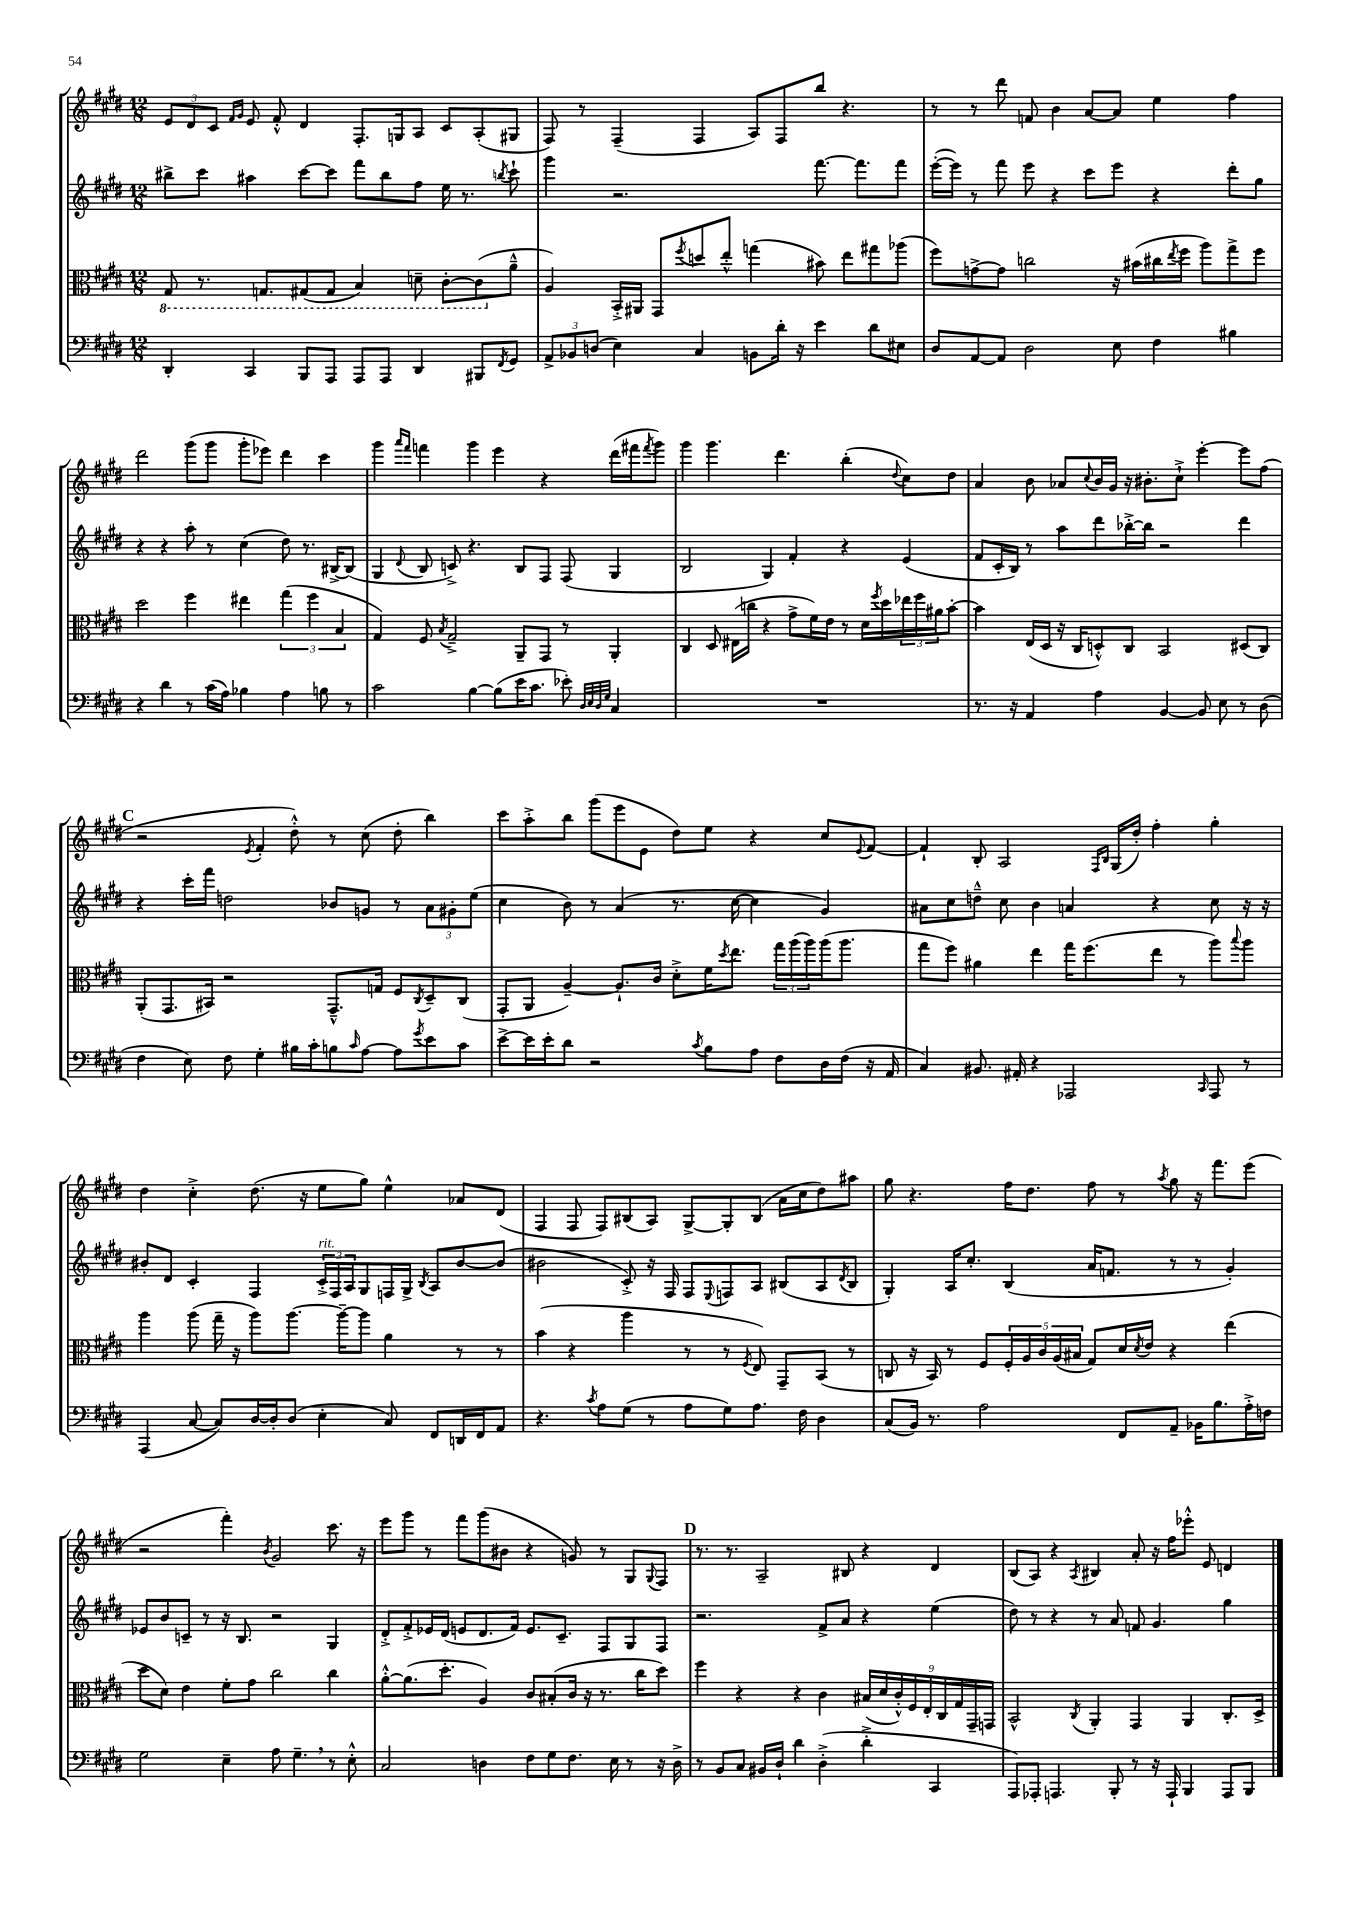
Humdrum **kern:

**kern	**kern	**kern	**kern
*staff4	*staff3	*staff2	*staff1
*clefF4	*clefC3	*clefG2	*clefG2
*k[f#c#g#d#]	*k[f#c#g#d#]	*k[f#c#g#d#]	*k[f#c#g#d#]
*M12/8	*M12/8	*M12/8	*M12/8
4DD#'/	8GG#/	8bb#^\L	12e/L
.	.	.	12d#/
.	8.r	8ccc#\J	.
.	.	.	12c#/J
.	.	.	16qqf#/LL
.	.	.	16qqg#/JJ
4CC#/	.	4aa#\	8e/
.	8.GG/L	.	.
.	.	.	8f#'^^/
8BBB/L	(8GG#/	[8ccc#\L	4d#/
8AAA/J	8GG#/J	8ccc#\]J	.
8AAA/L	4BB/)	8fff#\L	8.F#'/L
8AAA/J	.	8bb#\	.
.	.	.	16G/k
4DD#/	8D~\	8ff#\J	8A/J
.	[8C#'\L	16ee\	8c#/L
.	.	8.r	.
8BBB#/L	(8C#\]	.	(8A'/
8qFF#/	.	8qbb/	.
8GG#/J	8a~^^\J	8ccc#`\	8G#/J
=	=	=	=
12AA^/L	4A/)	4ggg#\	8F#/)
12BB-/	.	.	.
.	.	.	8r
(12D/J	.	.	.
4E\)	16BB'^/LL	2.r	(4F#~/
.	16AA#/JJ	.	.
.	8GG#/L	.	.
.	8qff#/	.	.
4C#/	8dd/	.	4F#/
.	8ee'^^/J	.	.
8BB\L	(4gg\	.	8A/L)
16d#'\Jk	.	.	8F#/
16r	.	.	.
4e\	8b#\)	[8.fff#\	8bb/J
.	8ee\L	.	4.r
.	.	8.fff#\]L	.
8d#\L	8gg#\	.	.
8E#\J	(8aa-\J	8fff#\J	.
=	=	=	=
8D#/L	8ff#\L)	([16eee'\LL	8r
.	.	16eee\]JJ)	.
[8AA/	[8g^\	8r	8r
8AA/]J	8g\]J	8fff#\	8ddd#\
2D#\	2cc\	8eee\	8f/
.	.	4r	4b\
.	.	8ccc#\L	[8a/L
8E\	16r	8eee\J	8a/]J
.	(16b#\LL	.	.
4F#\	16cc#\	4r	4ee\
.	8qee/	.	.
.	16ff#\JJ	.	.
.	8aa\L)	.	.
4B#\	8gg#^\	8ddd#'\L	4ff#\
.	8ff#\J	8gg#\J	.
=	=	=	=
4r	2dd#\	4r	2ddd#\
4d#\	.	4r	.
8r	4ff#\	8aa'\	(8ggg#\L
(16c#\LL	.	8r	8ggg#\J
16A\JJ)	.	.	.
4B-\	4ee#\	(4cc#\	8ggg#'\L
.	.	.	8eee-\J)
4A\	(6gg#\	8dd#\)	4ddd#\
.	.	8.r	.
.	6ff#\	.	.
8B\	.	.	4ccc#\
.	.	[16B#^/LK	.
.	6B/	.	.
8r	.	(8B#/]J	.
=	=	=	=
2c#\	4G#/)	4G#/	4ggg#\
.	.	.	16qqaaa/LL
.	.	8qqd#/	16qqfff#/JJ
.	8F#/	8B/	4fff\
.	8qB/	.	.
.	2G#~^/	8c^/)	.
[4B\	.	4.r	4ggg#\
(8B\]L	.	.	4eee\
16e\K	8AA~/L	8B/L	.
8.c#\J	.	.	.
.	8GG#/J	8F#/J	4r
8e-'\)	8r	(8F#/	.
32qqD#/LLL	.	.	.
32qqE/	.	.	.
32qqD#/	.	.	.
32qqG#/JJJ	.	.	.
4C#/	4AA'/	4G#/	(16ddd#\LL
.	.	.	16fff#\J
.	.	.	8qfff#/
.	.	.	8ggg#\J)
=	=	=	=
1.r	4C#/	2B/	4ggg#\
.	8D#/	.	4.ggg#\
.	(16E#\LL	.	.
.	16cc\JJ	.	.
.	4r	4G#/)	.
.	.	.	4.ddd#\
.	8g#^\L	4f#'/	.
.	16f#\L)	.	.
.	16e\JJ	.	.
.	8r	4r	(4bb'\
.	16d#\LL	.	.
.	8qff#/	.	.
.	16dd#\	.	.
.	.	.	8qqdd#/
.	24ee-\	(4e/	8cc#\L)
.	24ff#\	.	.
.	24a#\J	.	.
.	[8b'\J	.	8dd#\J
=	=	=	=
8.r	4b\]	8f#/L	4a/
.	.	16c#'/L	.
16r	.	16B/JJ)	.
4AA/	(16E/LL	8r	8b\
.	16D#/JJ	.	.
.	16r	8aa\L	8a-/L
.	16C#/LK	.	.
.	.	.	8qqcc#/
4A\	8D'^^/)	8ddd#\	16b/L
.	.	.	16g#/JJ
.	8C#/J	[16bb-'^\L	16r
.	.	16bb-\]JJ	8.b#'\L
[4BB/	2BB/	2r	.
.	.	.	8cc#`^\J
8BB/]	.	.	[4eee'\
8E\	.	.	.
8r	(8D#/L	4ddd#\	8eee\]L
(8D#\	8C#/J)	.	(8ff#\J
=	=	=	=
4F#\	(8AA'/L	4r	2r
.	8.GG#/	.	.
8E\)	.	16ccc#'\LL	.
.	16BB#/Jk)	16fff#\JJ	.
8F#\	2r	2dd\	.
.	.	.	8qe/
4G#'\	.	.	4f#'/
16B#\LL	.	.	8dd#'^^\)
16c#'\J	.	.	.
8B\	8.GG#~^^/L	8b-/L	8r
16qqc#/	.	.	.
[8A\J	.	8g/J	(8cc#\
.	16G/Jk	.	.
8A\]L	8F#/L	8r	8dd#'\
8qg#/	8qC#/	.	.
8e\	8D#~/	12a\L	4bb\)
.	.	12g#'\	.
8c#\J	(8C#/J	.	.
.	.	(12ee\J	.
=	=	=	=
[8e^\L	8GG#'/L	4cc#\	8ccc#\L
16e\]L	8AA/J	.	8aa'^\
16e'\J	.	.	.
8d#\J	[4A~/)	8b\)	8bb\J
2r	.	8r	(8ggg#\L
.	8.A`/]L	(4a/	8eee\
.	.	.	8e\J
.	16c#/Jk	.	.
.	8d#'^\L	8.r	8dd#\L)
8qc#/	.	.	.
8B\L	16f#\K	.	8ee\J
.	8qdd#/	.	.
.	8.ee\J	[16cc#\	.
8A\J	.	4cc#\]	4r
8F#\L	24gg#\LL	.	.
.	(24aa\	.	.
.	24aa\)	.	.
16D#\L	(16aa\J	4g#/)	8cc#/L
(16F#\JJ	8.aa\J	.	.
.	.	.	8qqe/
16r	.	.	[8f#/J
16AA/	.	.	.
=	=	=	=
4C#/)	8gg#\L	8a#\L	4f#`/]
.	8ff#\J)	8cc#\	.
8.BB#/	4a#\	8dd~^^\J	8B'/
.	.	8cc#\	2A/
16AA#'/	.	.	.
4r	4ee\	4b\	.
2AAA-/	16gg#\LK	4a/	.
.	(8.ff#\	.	.
.	.	.	16qqF#/LL
.	.	.	16qqB/JJ
.	.	.	(16G#/LL
.	.	.	16dd#'/JJ)
.	8ee\J	4r	4ff#'\
.	8r	.	.
16qqCC#/	.	.	.
8AAA-/	8aa\L)	8cc#\	4gg#'\
.	8qqbb/	.	.
8r	8aa\J	16r	.
.	.	16r	.
=	=	=	=
(4AAA/	4aa\	8b#'/L	4dd#\
.	.	8d#/J	.
[8C#/	(8aa\	4c#'/	4cc#'^\
8C#/]L)	16gg#~\	.	.
.	16r	.	.
[16D#/L	8aa\L)	4F#/	(8.dd#\
16D#'/]J	.	.	.
(8D#/J	[8.aa\J	.	.
.	.	.	16r
4E'\	.	24c#'^/LL	8ee\L
.	.	24F#/	.
.	16aa~\_LK	.	.
.	.	24A/J	.
.	8aa\]J	8G#/	8gg#\J)
8C#/)	4a\	16F/L	4ee^^\
.	.	16G#^/JJ	.
.	.	8qB/	.
8FF#/L	.	8A/L	.
16DD/L	8r	[8b#/	8a-/L
16FF#/J	.	.	.
8AA/J	8r	(8b#/]J	(8d#/J
=	=	=	=
4.r	(4b\	2b#\	4F#/
.	4r	.	8F#/
8qc#/	.	.	.
8A\L	.	.	8F#/L)
(8G#\J	4aa\	8c#'^/)	(8B#/
8r	.	16r	8A/J)
.	.	16F#/	.
8A\L	8r	8F#/L	[8G#^/L
.	.	8qqE/	.
8G#\)	8r	8F/	8G#'/]
.	8qF#/	.	.
8.A\J	8E/)	8A/J	(8B#/J
.	8GG#~/L	(8B#/L	16a\LL
16F#\	.	.	16cc#\J
4D#\	(8BB/J	8A/	8dd#\)
.	.	8qd#/	.
.	8r	8B#/J	8aa#\J
=	=	=	=
(8C#/L	8C/	4G#'/)	8gg#\
16BB/Jk)	16r	.	4.r
8.r	16BB/)	.	.
.	8r	16A/LK	.
.	.	8.cc#'/J	.
2A\	8F#/L	.	.
.	20F#'/L	(4B/	16ff#\LK
.	20A/	.	.
.	.	.	8.dd#\J
.	20c#/	.	.
.	(20A/	.	.
.	20B#/JJ	.	.
.	8G#/L)	16a/LK	8ff#\
.	.	8.f/J	.
8FF#/L	16d#/L	.	8r
.	8qd#/	.	.
.	16e/JJ	.	.
.	.	.	8qaa/
8AA~/J	4r	8r	8gg#\
16BB-\LK	.	8r	16r
8.B\	.	.	8.fff#\L
.	(4ee\	4g#'/)	.
16A'^\L	.	.	(8eee\J
16F\JJ	.	.	.
=	=	=	=
2G#\	8dd#\L	8e-/L	2r
.	8d#\J)	8b/	.
.	4e\	8c~/J	.
.	.	8r	.
4E~\	8f#'\L	16r	4fff#'\)
.	.	8.B/	.
.	8g#\J	.	.
.	.	.	8qb/
8A\	2cc#\	2r	2g#/
4.G#~\	.	.	.
8r	4cc#\	4G#/	8.ccc#\
8E'^^\	.	.	.
.	.	.	16r
=	=	=	=
2C#/	[8a'^^\L	8d#'^/L	8eee\L
.	(8.a\]	8f#'^/	8ggg#\J
.	.	16e-/L	8r
.	8.dd#'\J	(16d#/JJ	.
.	.	8e/L	8fff#\L
4D\	4A/)	8.d#/	(8ggg#\
.	.	.	8b#\J
.	.	16f#/Jk)	.
8F#\L	8c#/L	8.e/L	4r
8G#\	(8B#'/	.	.
.	.	8.c#~/J	.
8.F#\J	16c#/Jk	.	8g/)
.	16r	.	.
.	8.r	8F#/L	8r
16E\	.	.	.
8r	.	8G#/	8G#/L
.	16cc#\LK	.	.
.	.	.	8qqG#/
16r	8dd#\J)	8F#/J	8F#/J
16D^\	.	.	.
=	=	=	=
8r	4ff#\	2.r	8.r
8BB/L	.	.	.
.	.	.	8.r
8C#/J	4r	.	.
16BB#/LL	.	.	2A~/
16D#`/JJ	.	.	.
4d#\	4r	.	.
(4D#'^\	4c#\	8f#^/L	.
.	.	8a/J	8B#/
4d#'^\	(18B#/LL	4r	4r
.	18d#/	.	.
.	18c#'^^/)	.	.
.	18F#/	.	.
.	18E'/	.	.
4CC#/	.	(4ee\	4d#/
.	18C#/	.	.
.	18G#/	.	.
.	18GG#~/	.	.
.	18GG/JJ	.	.
=	=	=	=
8AAA/L)	2BB^^/	8dd#\)	(8B/L
8AAA-'/J	.	8r	8A/J)
4.AAA/	.	4r	4r
.	8qC#/	.	8qA/
.	4AA'/	8r	4B#/
8BBB'/	.	8a/	.
8r	4GG#/	8f/	8a'/
16r	.	4.g#/	16r
16AAA`/	.	.	16ff#\LK
4BBB/	4AA/	.	8eee-'^^\J
.	.	.	8e/
8AAA/L	8.C#'/L	4gg#\	4d/
8BBB/J	.	.	.
.	16D#^/Jk	.	.
==	==	==	==
*-	*-	*-	*-
